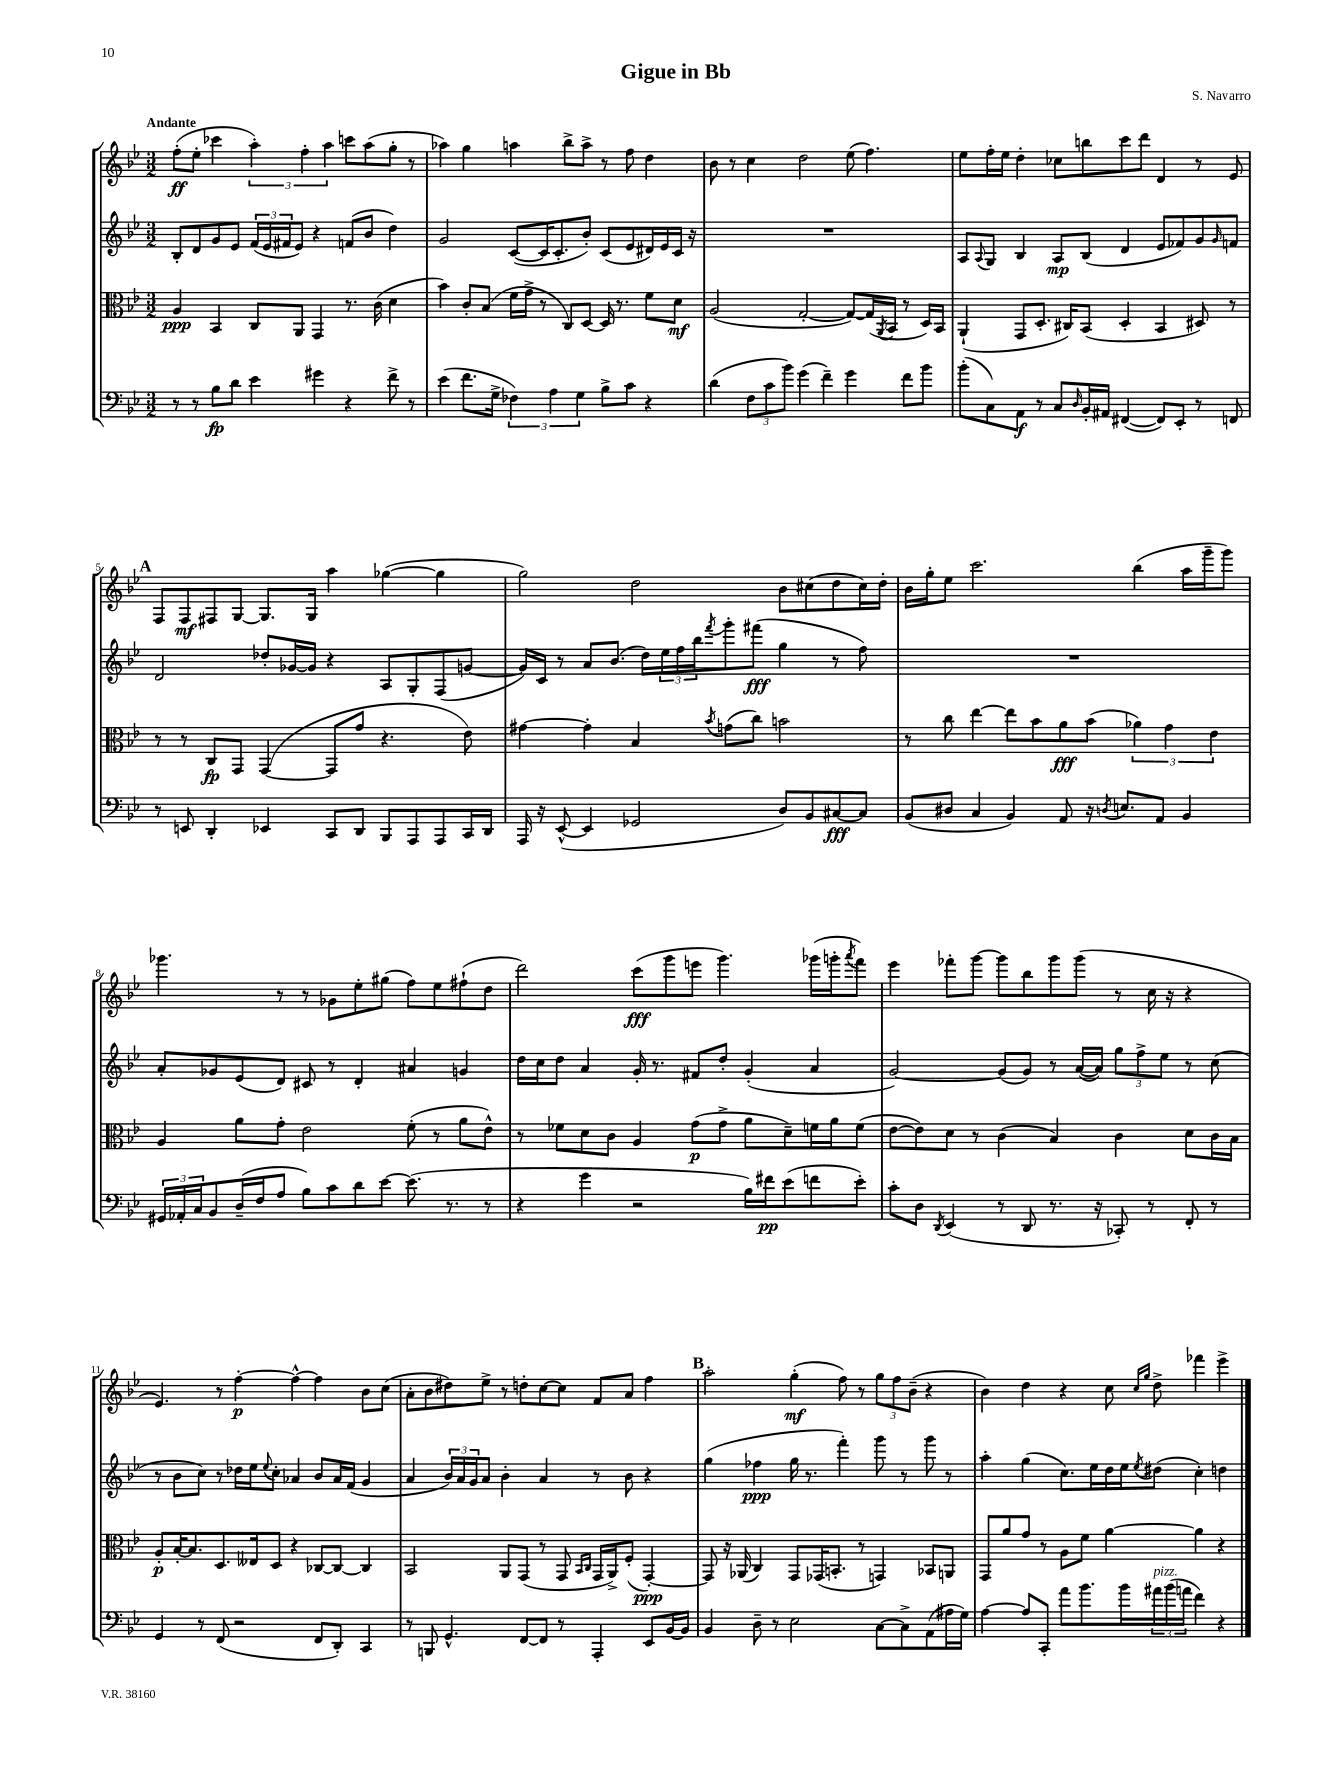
\header { title = "Gigue in Bb" composer = "S. Navarro" }
<<
\new StaffGroup <<
\new Staff = "s0" {
    \clef treble \key bes \major \numericTimeSignature \time 3/2 \tempo "Andante"
    f''8-.\ff( ees''8-. ces'''4 \tuplet 3/2 { a''4-.) f''4-. a''4 } c'''8 a''8( g''8-. r8 |
    aes''4) g''4 a''4 bes''8-> a''8-> r8 f''8 d''4 |
    bes'8 r8 c''4 d''2 ees''8( f''4.) |
    ees''8 f''16-. ees''16 d''4-. ces''8 b''8 c'''8 d'''8 d'4 r8 ees'8 |
    \mark \markup { \bold "A" } f8 f8\mf fis8 g8~ g8. g16 a''4 ges''4~( ges''4 |
    g''2) d''2 bes'8 cis''8( d''8 cis''16) d''16-. |
    bes'16 g''16-. ees''8 c'''2. bes''4( a''16 g'''16-- g'''8) |
    ges'''4. r8 r8 ges'8 ees''8-. gis''8( f''8) ees''8 fis''8-!( d''8 |
    d'''2) c'''8\fff( g'''8 e'''8 g'''4.) ges'''16( g'''16-. \acciaccatura { a'''8 } f'''8) |
    ees'''4 fes'''8-. g'''8~ g'''8 bes''8 g'''8 g'''8( r8 c''16 r16 r4 |
    ees'4.) r8 f''4~-.\p f''4~-^ f''4 bes'8 c''8( |
    a'8-. bes'8 dis''8) ees''8-> r8 d''8-. c''8~ c''8 f'8 a'8 f''4 |
    \mark \markup { \bold "B" } a''2-. g''4-.\mf( f''8) r8 \tuplet 3/2 { g''8 f''8 bes'8--( } r4 |
    bes'4) d''4 r4 c''8 \grace { c''16 g''16 } d''8-> fes'''4 ees'''4-> \bar "|." |
}
\new Staff = "s1" {
    \clef treble \key bes \major \numericTimeSignature \time 3/2
    bes8-. d'8 g'8 ees'8 \tuplet 3/2 { f'16( ees'16 fis'16 } ees'8) r4 f'8( bes'8 d''4) |
    g'2 c'8~( c'16 c'8.-. bes'8-.) c'8( ees'8 dis'16) ees'16 c'16 r16 |
    R1. |
    a8 \appoggiatura { a8 } g8 bes4 a8\mp bes8( d'4 ees'8 fes'8) g'8 \grace { g'16 } f'8 |
    \mark \markup { \bold "A" } d'2 des''8-. ges'16~ ges'16 r4 a8 g8-. f8( g'8~ |
    g'16) c'16 r8 a'8 bes'8.( d''16) \tuplet 3/2 { ees''16 f''16 bes''16 } \acciaccatura { f'''8 } g'''8-. fis'''8\fff( g''4 r8 f''8) |
    R1. |
    a'8-. ges'8 ees'8( d'8) cis'8 r8 d'4-. ais'4 g'4 |
    d''16 c''16 d''8 a'4 g'16-. r8. fis'8 d''8-. g'4-.( a'4 |
    g'2~) g'8( g'8) r8 a'16~( a'16) \tuplet 3/2 { g''8 f''8-> ees''8 } r8 c''8( |
    r8 bes'8 c''8) r8 des''16 ees''16 \appoggiatura { ees''8 } c''8-. aes'4 bes'8 aes'16 f'16( g'4 |
    a'4 \tuplet 3/2 { bes'16) a'16 g'16 } a'8 bes'4-. a'4 r8 bes'8 r4 |
    \mark \markup { \bold "B" } g''4( fes''4\ppp g''16 r8. f'''4-.) g'''8 r8 g'''8 r8 |
    a''4-. g''4( c''8.) ees''16 d''16 ees''16 \acciaccatura { ees''8 } dis''8( c''4-.) d''4 \bar "|." |
}
\new Staff = "s2" {
    \clef alto \key bes \major \numericTimeSignature \time 3/2
    a4\ppp bes,4 c8 a,8 g,4 r8. c'16( d'4 |
    bes'4) c'8-. bes8( f'16 g'16-> r8 c8) d8~ d16 r8. f'8 d'8\mf |
    a2( g2~-. g8~) g16( \acciaccatura { a,8 } bes,16 r8 d16) bes,16 |
    a,4-!( g,8 d8.-. cis16) bes,8( d4-. bes,4 dis8) r8 |
    \mark \markup { \bold "A" } r8 r8 c8\fp g,8 g,4~( g,8 g'8 r4. ees'8) |
    gis'4~ gis'4-. bes4 \acciaccatura { bes'8 } g'8( c''8) b'2 |
    r8 c''8 ees''4~ ees''8 bes'8 a'8\fff bes'8( \tuplet 3/2 { aes'4) g'4 ees'4 } |
    a4 a'8 g'8-. ees'2 f'8-.( r8 a'8 ees'8-^) |
    r8 fes'8 d'8 c'8 a4 g'8\p( g'8-> a'8 d'8--) f'16 a'16 f'8( |
    ees'8~ ees'8) d'8 r8 c'4( bes4) c'4 d'8 c'16 bes16 |
    a8-.\p bes16~-. bes8. d8. eeses16 d8 r4 ces8~ ces8~ ces4 |
    bes,2 a,8 g,8( r8 g,8 \grace { bes,16 c16 } g,16 a,16->) f8-.( g,4~-.\ppp) |
    \mark \markup { \bold "B" } g,8 r16 aes,16( c4) g,8 ges,16( b,8.-. r8 g,4) bes,8 a,8 |
    g,8 a'8 g'8 r8 a8 f'8 a'4~ a'4 r4 \bar "|." |
}
\new Staff = "s3" {
    \clef bass \key bes \major \numericTimeSignature \time 3/2
    r8 r8 bes8\fp d'8 ees'4 gis'4 r4 f'8-> r8 |
    ees'4( f'8. g16-> \tuplet 3/2 { fes4) a4 g4 } bes8-> c'8 r4 |
    d'4( \tuplet 3/2 { f8 c'8 bes'8) } g'4( f'4--) g'4 f'8 bes'8 |
    bes'8-.( c8) a,8\f r8 c8 \grace { d16 } bes,16-. ais,16 fis,4~( fis,8) ees,8-. r8 f,8 |
    \mark \markup { \bold "A" } r8 e,8 d,4-. ees,4 c,8 d,8 bes,,8 a,,8 a,,8 c,16 d,16 |
    a,,16 r16 ees,8~-^( ees,4 ges,2 d8) bes,8 cis8~\fff cis8 |
    bes,8( dis8 c4 bes,4) a,8 r16 \acciaccatura { d8 } e8. a,8 bes,4 |
    \tuplet 3/2 { gis,16 aes,16-. c16 } bes,8 d16--( f16 a8 bes8) c'8 d'8 ees'8~ ees'8.( r8. r8 |
    r4 g'4 r2 bes16) fis'16\pp ees'8( f'8 ees'8-.) |
    c'8-. d8 \acciaccatura { d,8 } ees,4( r8 d,8 r8. r16 ces,8-.) r8 f,8-. r8 |
    g,4 r8 f,8( r2 f,8 d,8-.) c,4 |
    r8 b,,8 g,4.-^ f,8~ f,8 r8 a,,4-. ees,8 bes,16~ bes,16 |
    \mark \markup { \bold "B" } bes,4 d8-- r8 ees2 c8~ c8-> a,8( ais16 g16) |
    a4~ a8 c,8-. a'8 bes'8. bes'16 \tuplet 3/2 { ais'16^\markup { \italic "pizz." } bes'16( a'16 } f'4) r4 \bar "|." |
}
>>
>>
